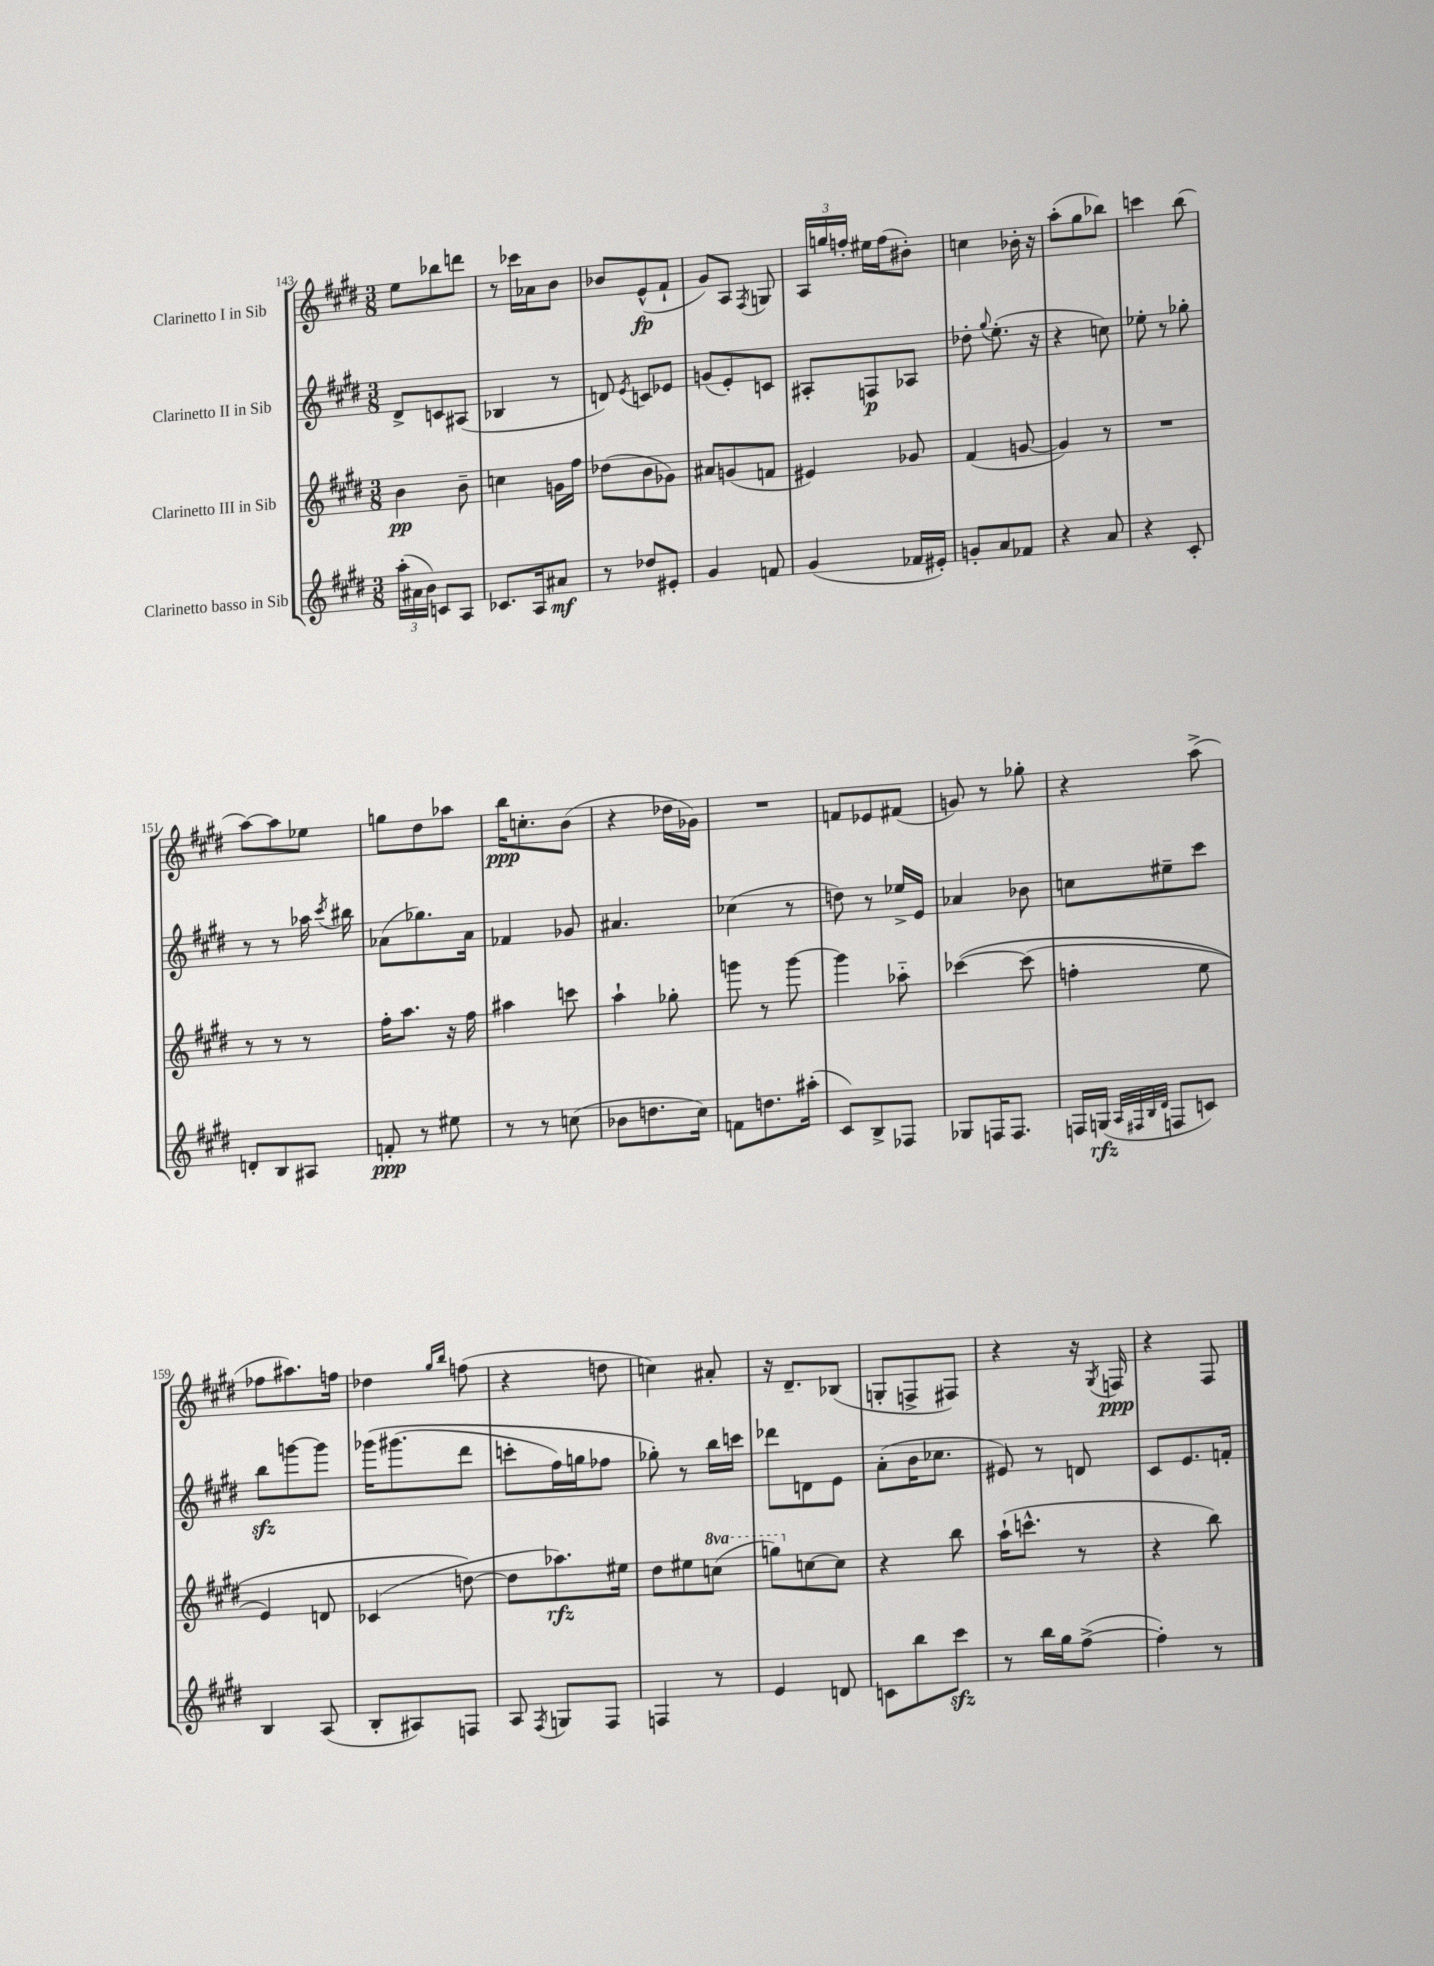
<<
\new StaffGroup <<
\new Staff = "s0" \with { instrumentName = "Clarinetto I in Sib" } {
    \clef treble \key e \major \numericTimeSignature \time 3/8
    \autoBeamOff e''8[ bes''8 d'''8] |
    r8 ces'''16[ aes'16 b'8] |
    bes'8[ e'8-^\fp( fis'8]-! |
    gis'8[) a8] \acciaccatura { fis8 } g8 |
    \tuplet 3/2 { a16[ g''16 f''16]-. } eis''16[ f''16( bis'8]-.) |
    c''4 bes'16-. r16 |
    a''8[-.( gis''8 bes''8]) |
    c'''4 b''8( |
    a''8[~) a''8 ees''8] |
    g''8[ dis''8 aes''8] |
    b''16[\ppp c''8.-. b'8]( |
    r4 des''16[ ges'16]) |
    R4. |
    f'8[ ees'8 fis'8]( |
    g'8) r8 ges''8-. |
    r4 a''8->( |
    fes''8[ ais''8.) f''16] |
    des''4 \grace { gis''16[ b''16] } f''8( |
    r4 d''8 |
    c''4) ais'8-. |
    r16 dis'8.[-- bes8]( |
    g8[-. f8-> fis8]) |
    r4 r16 \acciaccatura { gis8 } f16\ppp |
    r4 fis8 \bar "|." |
}
\new Staff = "s1" \with { instrumentName = "Clarinetto II in Sib" } {
    \clef treble \key e \major \numericTimeSignature \time 3/8
    \autoBeamOff dis'8[-> c'8 ais8]( |
    bes4 r8 |
    d'8) \acciaccatura { e'8 } c'8[ ees'8] |
    g'8[( e'8-.) c'8] |
    ais8[-. f8\p aes8] |
    des''8-. \appoggiatura { gis''8 } e''8.-.( r16 |
    r4 c''8) |
    ees''8-. r8 ges''8-. |
    r8 r8 aes''16 \acciaccatura { cis'''8 } bis''16 |
    aes'8[( ges''8.) aes'16] |
    fes'4 ges'8 |
    ais'4. |
    ces''4( r8 |
    d''8) r8 ees''16[-> e'16] |
    aes'4 bes'8 |
    c''8[ eis''8-- cis'''8] |
    b''8[\sfz g'''8~ g'''8] |
    ges'''16[\( gis'''8.( dis'''8] |
    c'''8[-. fis''16) g''16 fes''8] |
    ges''8-.\) r8 b''16[ c'''16] |
    des'''8[ d'8 e'8] |
    a'8[-.( b'16 ces''8.] |
    eis'8) r8 d'8 |
    cis'8[ e'8. f'16]-. \bar "|." |
}
\new Staff = "s2" \with { instrumentName = "Clarinetto III in Sib" } {
    \clef treble \key e \major \numericTimeSignature \time 3/8 \set Staff.ottavationMarkups = #ottavation-simple-ordinals
    \autoBeamOff b'4\pp b'8-- |
    c''4 g'16[ fis''16] |
    des''8[( b'8 ges'8]) |
    ais'8[ g'8( f'8] |
    eis'4) ges'8 |
    fis'4( g'8~ |
    g'4) r8 |
    R4. |
    r8 r8 r8 |
    fis''16[-. a''8.] r16 fis''16 |
    ais''4 c'''8 |
    a''4-! ges''8-. |
    g'''8 r8 g'''8~ |
    g'''4 aes''8-_ |
    ces'''4~\( ces'''8( |
    f''4-. e''8 |
    e'4) d'8 |
    ces'4( d''8~\) |
    d''8[ aes''8.\rfz) eis''16] |
    dis''8[ eis''8 \ottava #1 c'''8]( |
    g'''8[) \ottava #0 c''8~ c''8] |
    r4 b''8 |
    a''16[-!( c'''8.]-^ r8 |
    r4 b''8) \bar "|." |
}
\new Staff = "s3" \with { instrumentName = "Clarinetto basso in Sib" } {
    \clef treble \key e \major \numericTimeSignature \time 3/8
    \autoBeamOff \tuplet 3/2 { a''16[-.( ais'16 b'16]) } c'8[ a8] |
    ces'8.[ a16 ais'8]\mf |
    r8 des''8[ eis'8]-. |
    gis'4 f'8 |
    gis'4( fes'16[ eis'16]-.) |
    g'8[-. a'8 fes'8] |
    r4 a'8 |
    r4 cis'8-. |
    d'8[-. b8 ais8] |
    f'8-.\ppp r8 eis''8 |
    r8 r8 c''8( |
    bes'8[ d''8. cis''16]) |
    f'8[ d''8. ais''16]-.( |
    cis'8[) b8-> fes8] |
    ges8[ f16 f8.] |
    f16[ g16]\rfz( \grace { a32[ fis32 b32 dis'32] } f8[ c'8]) |
    b4 a8( |
    b8[-. ais8) f8] |
    a8 \acciaccatura { fis8 } g8[ fis8] |
    f4 r8 |
    e'4 d'8 |
    c'8[ b''8 cis'''8]\sfz |
    r8 b''16[ gis''16 fis''8]~->( |
    fis''4-.) r8 \bar "|." |
}
>>
>>
\layout { \context { \Score currentBarNumber = #143 } }
